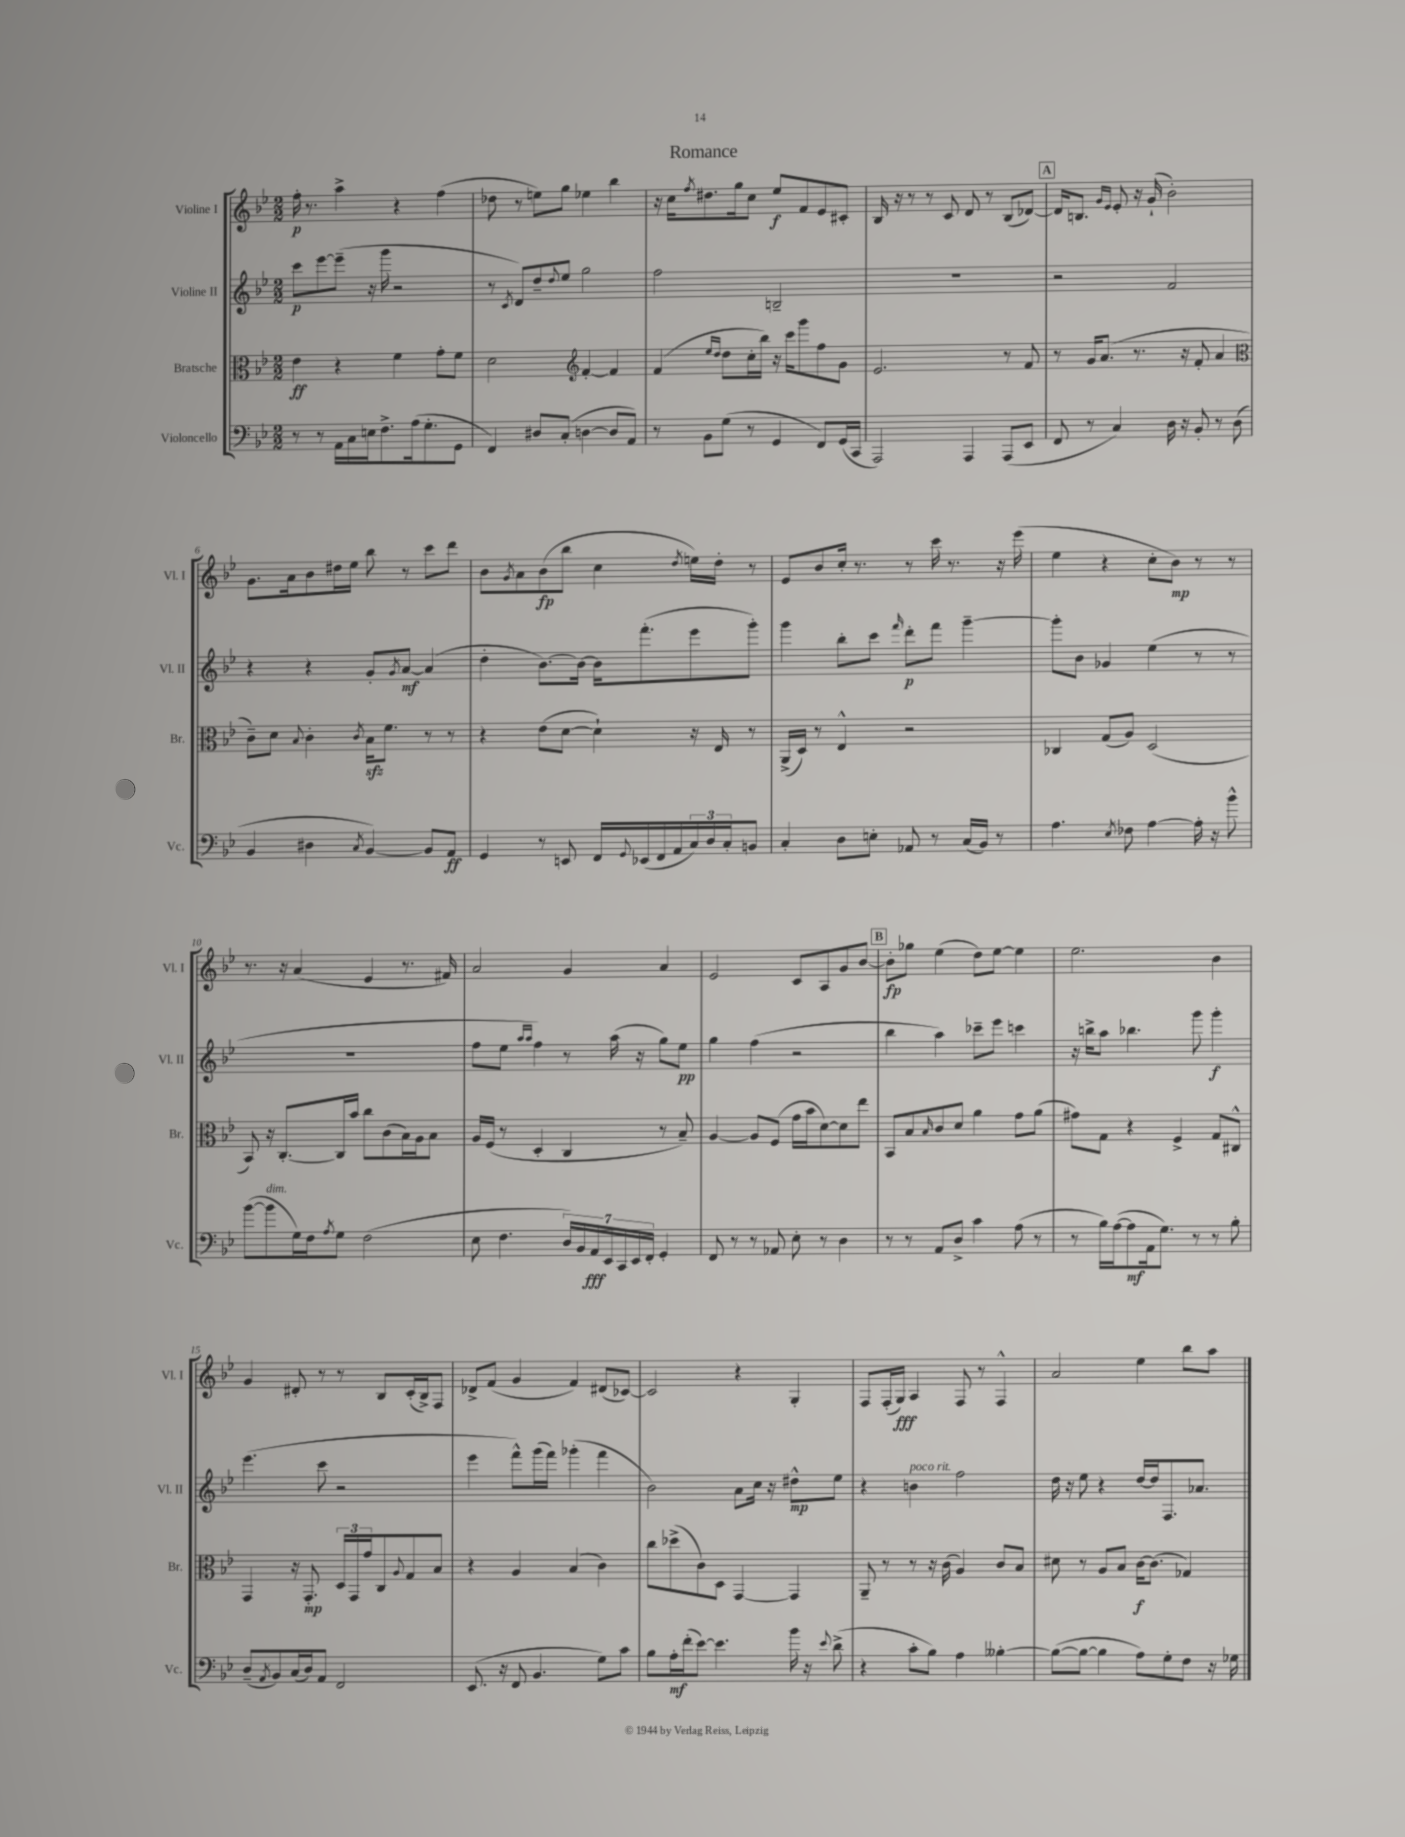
\header { title = "Romance" }
<<
\new StaffGroup <<
\new Staff = "s0" \with { instrumentName = "Violine I" shortInstrumentName = "Vl. I" } {
    \clef treble \key bes \major \numericTimeSignature \time 2/2
    f''16-.\p r8. a''4-> r4 f''4( |
    des''8 r8 e''8) g''8 ees''4 bes''4 |
    r16 c''16 \acciaccatura { f''8 } dis''8. g''16 c''8 ees''8\f f'8 ees'8 cis'8-. |
    bes16 r16 r8 r8 c'8 d'8 r8 bes8( des'8~) |
    \mark \markup { \box "A" } des'16 b8. \grace { g'16 ees'16 } ees'8-. r16 g'16-!( bes'2-.) |
    g'8. a'16 bes'8 dis''16 ees''16 bes''8 r8 c'''8 d'''8 |
    bes'8 \acciaccatura { g'8 } a'8 bes'8\fp( bes''8 c''4 \acciaccatura { d''8 } e''16) d''16-. r8 |
    ees'8 bes'8 c''16-. r8. r8 c'''16 r8. r16 ees'''16( |
    ees''4 r4 c''8-. bes'8\mp) r8 r8 |
    r8. r16 a'4( ees'4 r8. fis'16) |
    a'2 g'4 a'4 |
    ees'2 c'8 a8 g'8 bes'8~ |
    \mark \markup { \box "B" } bes'8-.\fp ges''8 ees''4( d''8) ees''8~ ees''4 |
    ees''2. bes'4 |
    g'4 dis'8-. r8 r8 bes8 c'16-.( bes16->) f8 |
    des'8-> f'8( g'4 f'4) dis'8( ces'8~) |
    ces'2 r4 g4-. |
    f8 f16-.( g16\fff) a4 f8 r8 f4-^ |
    a'2 ees''4 bes''8 a''8 \bar "|." |
}
\new Staff = "s1" \with { instrumentName = "Violine II" shortInstrumentName = "Vl. II" } {
    \clef treble \key bes \major \numericTimeSignature \time 2/2
    c'''8\p ees'''8~ ees'''8--( r16 g'''16 r2 |
    r8 \acciaccatura { c'8 } d'8) d''8-- \appoggiatura { d''8 } ees''8 g''2 |
    f''2 b2-- |
    R1 |
    \mark \markup { \box "A" } r2 f'2 |
    r4 r4 g'8-. \acciaccatura { g'8 } a'8~\mf a'4( |
    d''4-. bes'8.~) bes'16~ bes'16 f'''8.-.( ees'''8 g'''8-.) |
    g'''4 bes''8-. c'''8 \grace { f'''16 } d'''8-.\p f'''8 g'''4~-- |
    g'''8-. bes'8 ges'4 ees''4( r8 r8 |
    R1 |
    f''8 ees''8 \grace { a''16 a''16 } f''4) r8 a''16( r16 g''8) ees''8\pp |
    g''4 f''4( r2 |
    \mark \markup { \box "B" } bes''4 a''4) ces'''8-- ees'''8 c'''4 |
    r16 b''16-> a''8 bes''4. g'''8 g'''4-.\f |
    ees'''4.( c'''8 r2 |
    ees'''4 f'''8-^) g'''16( f'''16) ges'''4-.( f'''4 |
    bes'2) a'8 c''16 r16 dis''8-^\mp ees''8 |
    r4 b'4^\markup { \italic "poco rit." } f''2 |
    d''16 r16 ees''8 r4 d''16~ d''16 f8. aes'8. \bar "|." |
}
\new Staff = "s2" \with { instrumentName = "Bratsche" shortInstrumentName = "Br." } {
    \clef alto \key bes \major \numericTimeSignature \time 2/2
    ees'4\ff r4 f'4 g'8-. f'8 |
    d'2 \clef treble f'4~-. f'4 |
    f'4( \grace { ees''16 d''16 } d''8 c''16-. bes''16) r16 c'''16 g'''8 f''8 g'8 |
    ees'2. r8 f'8 |
    \mark \markup { \box "A" } r8 g'16 a'8.( r8. r16 f'8-. a'4 |
    \clef alto c'8--) d'8 \appoggiatura { bes8 } c'4-. \acciaccatura { c'8 } bes16\sfz f'8. r8 r8 |
    r4 ees'8( d'8~ d'4-!) r16 ees16 r8 |
    a,16->( d16) r8 ees4-^ r2 |
    ces4 g8( a8) d2( |
    bes,8) r16 c8.~-. c16 bes'16 c''8 c'8( bes16) a16 bes8 |
    a16 f16( r8 d4-. c4 r8 bes8--) |
    a4~ a8 f8( g'16 bes'16 d'8~) d'8 ees''8 |
    \mark \markup { \box "B" } bes,8 bes8 \grace { bes16 } c'8 d'8 a'4 g'8 a'8( |
    gis'8) g8 r4 f4-> g8 cis8-^ |
    g,4 r16 g,8.-.\mp \tuplet 3/2 { d16 g,16 g'16 } c8 \appoggiatura { a8 } g8 bes8 |
    r4 a4 bes4( c'4) |
    c''8 des''8->( c'8) d8 g,4~ g,4 |
    a,8-- r8 r8 r16 c'16( a4) c'8 bes8 |
    dis'8 r8 a8 bes8 c'16~\f c'8.( ges4) \bar "|." |
}
\new Staff = "s3" \with { instrumentName = "Violoncello" shortInstrumentName = "Vc." } {
    \clef bass \key bes \major \numericTimeSignature \time 2/2
    r8 r8 a,16 c16 e16 f8.-> a16( g8.-. g,8 |
    f,4) dis8 c8-.( d4~ d8 a,8) |
    r8 bes,8 g8( r8 g,4 f,8) g,16( c,16 |
    a,,2) a,,4 a,,8( ees,8 |
    \mark \markup { \box "A" } f,8 r8 c4) d16 r16 bes,8-. r8 d8( |
    bes,4 dis4 \acciaccatura { c8 } bes,4~) bes,8 a,8\ff |
    g,4 r8 e,8 f,16 \appoggiatura { g,8 } ees,16( f,16 a,16 \tuplet 3/2 { c16) d16 c16-. } b,8 |
    c4-. d8 e8-. aes,8 r8 c16( bes,16) r8 |
    a4. \acciaccatura { ees8 } fes8 a4~ a16-. r16 bes'8-^ |
    bes'8~( bes'8^\markup { \italic "dim." } g16) f16 \acciaccatura { a8 } g8 f2( |
    ees8 f4. \tuplet 7/4 { d16) bes,16 a,16\fff ees,16 c,16 ees,16 f,16-. } g,4-. |
    f,8 r8 r8 aes,8 ees8-. r8 d4 |
    \mark \markup { \box "B" } r8 r8 a,8 d8-> c'4 a8( r8 |
    r8 bes16) a16~( a8\mf a,16 g8.) r8 r8 bes8-. |
    d8--( \acciaccatura { a,8 } bes,8) c16( d16) a,8 f,2 |
    ees,8.( r16 f,8 bes,4. g8) c'8 |
    bes8 a16-.\mf f'16-.( ees'8~) ees'4. bes'16 r16 \appoggiatura { ees'8 } d'8->( |
    r4 c'8-. bes8) a4 beses4~-. |
    beses8~( beses8~ beses4 a8) g8-. f8 r16 ges16 \bar "|." |
}
>>
>>
